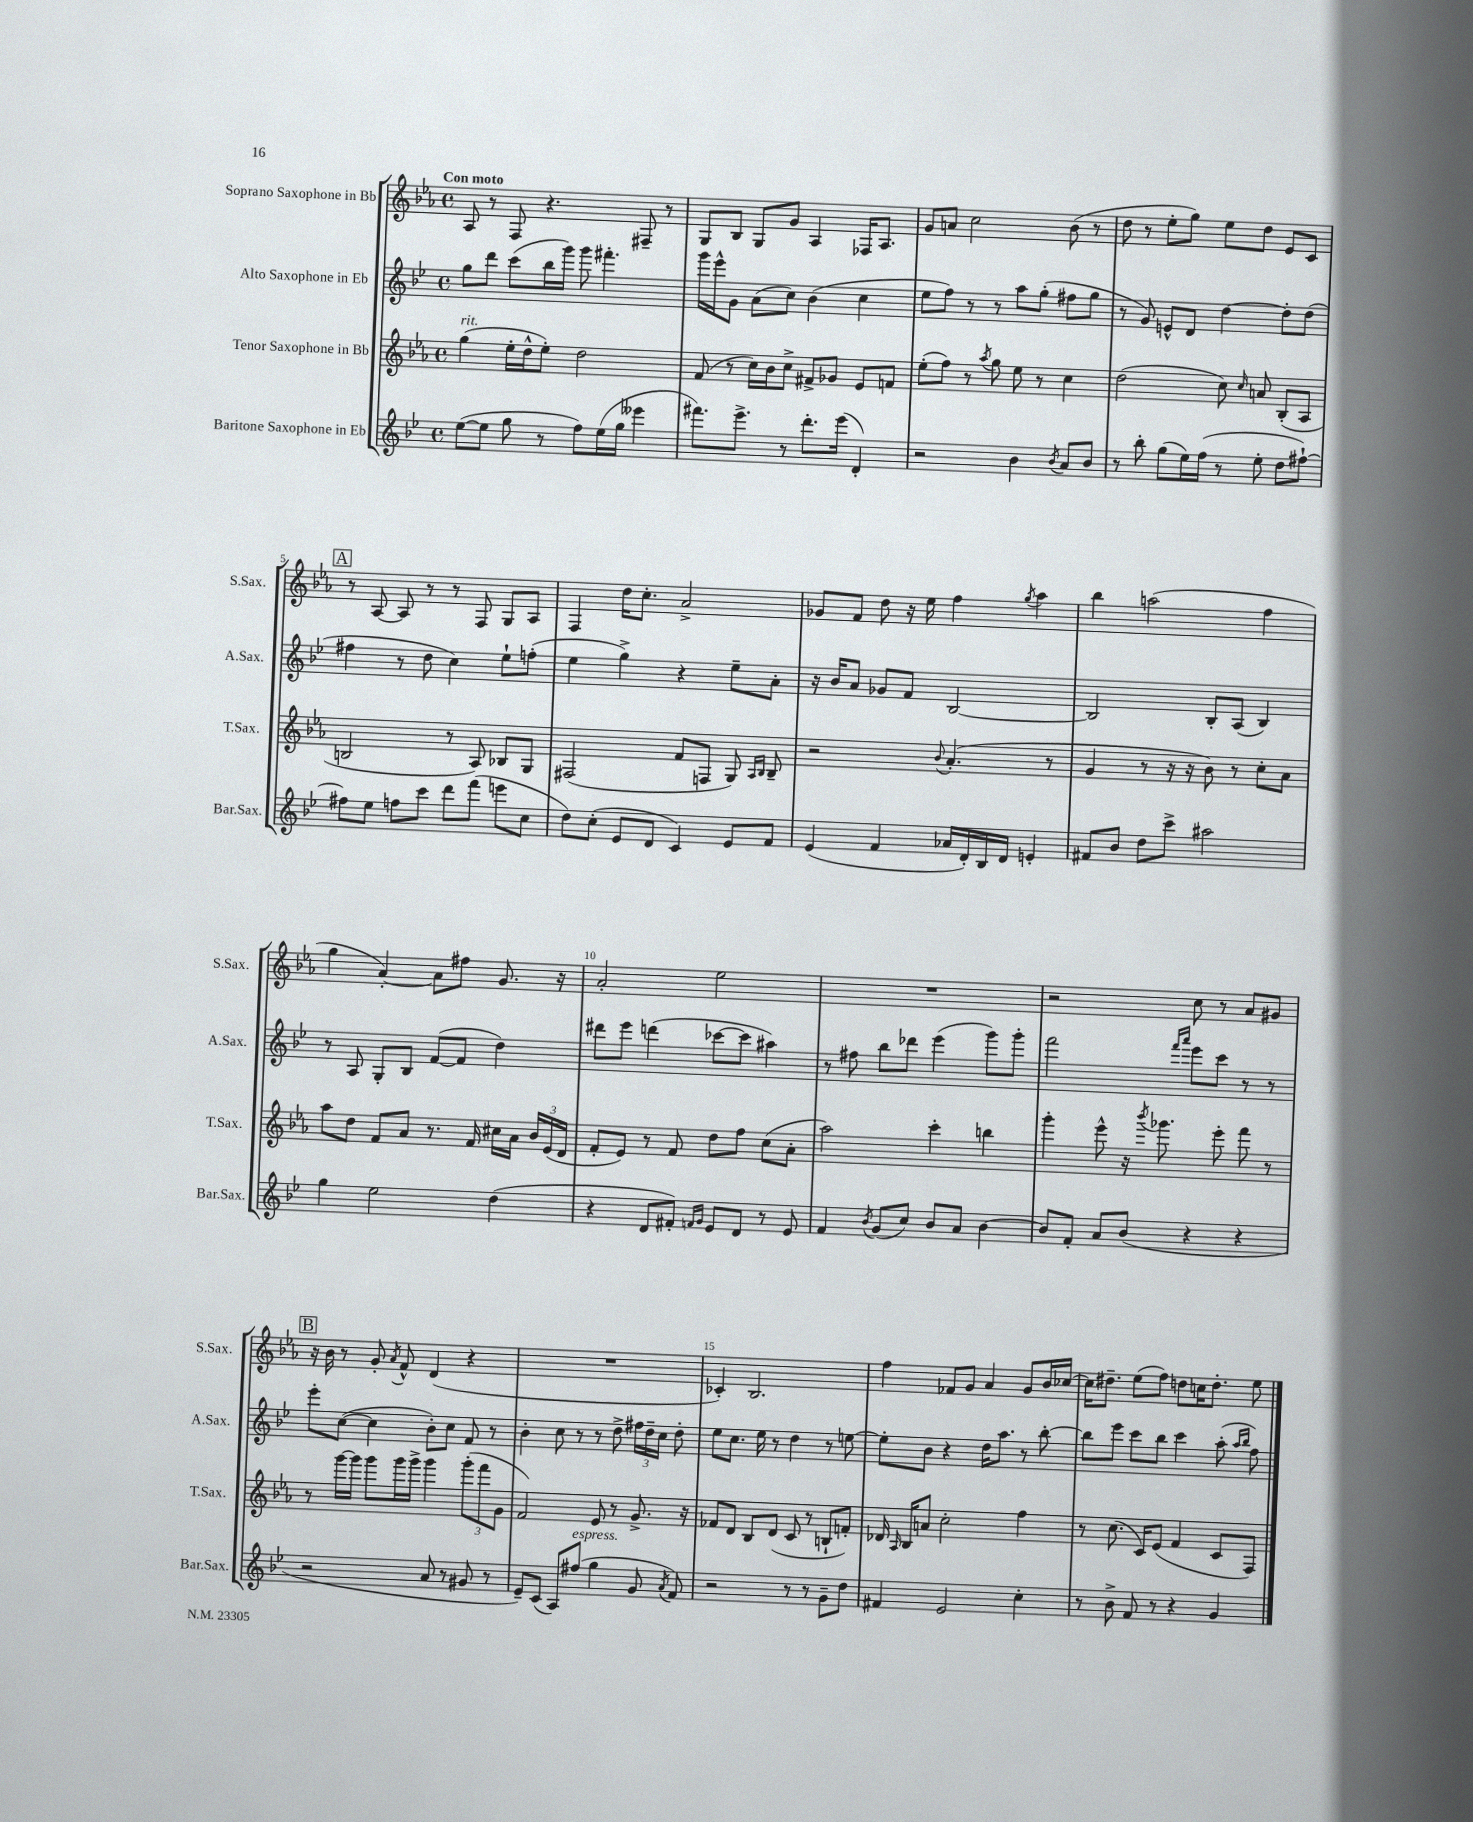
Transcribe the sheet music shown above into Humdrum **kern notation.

**kern	**kern	**kern	**kern
*staff4	*staff3	*staff2	*staff1
*clefG2	*clefG2	*clefG2	*clefG2
*k[b-e-]	*k[b-e-a-]	*k[b-e-]	*k[b-e-a-]
*M4/4	*M4/4	*M4/4	*M4/4
*met(c)	*met(c)	*met(c)	*met(c)
([8ee-	(4gg	8gg	8A-
8ee-]	.	8ddd	8r
8gg	16ee-'	(8ccc	8F
.	16dd^^	.	.
8r	8ee-')	16bb-	4.r
.	.	16ggg)	.
8ff)	2dd	8ggg	.
(16ee-	.	4.fff#'	.
16gg	.	.	.
4eee--	.	.	8F#~
.	.	.	8r
=	=	=	=
8.fff#)	(8f	16ggg	8G
.	.	16eee-^^	.
.	8r	8g	8B-
8.eee-^	.	.	.
.	16cc)	(8a	8G
.	16b-	.	.
8r	8cc^	8cc)	8g
8.ddd'	8f#^	(4b-	4A-
.	8g-	.	.
(16eee-	.	.	.
4d')	8e-	4cc	16F-
.	.	.	8.A-
.	8f	.	.
=	=	=	=
2r	(8ee-'	8ee-	8g
.	8ff)	8ff)	8a
.	8r	8r	2cc
.	8qaa-	.	.
.	8gg	8r	.
4b-	8ee-	8aa	.
.	8r	(8gg'	.
8qb-	.	.	.
8a	4cc	8ff#	(8b-
8b-	.	8gg	8r
=	=	=	=
8r	(2dd	8r	8dd
8bb-'	.	8g)	8r
(8gg	.	8e^^	8ee-'
16ee-)	.	8d	8gg)
(16ff	.	.	.
8r	8cc)	[4dd	8ee-
.	16qqcc	.	.
8ee-'	8a	.	8dd
8dd	(8B-'	8dd']	8e-
[8ff#`)	8A-	(8dd	8c
=	=	=	=
8ff#]	2B	4ff#	8r
8ee-	.	.	[8A-
8ff	.	8r	8A-]
8ccc	.	8dd	8r
8ddd	8r	4cc)	8r
(8fff	8A-)	.	8F
8eee	8B-	8ee-`	8G
8cc	8G	(8ff'	8A-
=	=	=	=
8dd)	(2F#	4ee-	4F
(8cc'	.	.	.
8e-	.	4gg^)	16dd
.	.	.	8.cc'
8d	.	.	.
4c)	8f	4r	2a-^
.	8F	.	.
8e-	8G)	8ee-~	.
.	16qqA-	.	.
.	16qqB-	.	.
8f	8B-~	8a'	.
=	=	=	=
(4e-	2r	16r	8g-
.	.	16b-	.
.	.	8a	8f
4f	.	8g-	8dd
.	.	8f	16r
.	.	.	16ee-
.	8qqb-	.	.
16a-	(4.a-'	[2B-	4ff
16d')	.	.	.
16B-	.	.	.
16d	.	.	.
.	.	.	8qgg
4e'	.	.	4aa-
.	8r	.	.
=	=	=	=
8f#	4g	2B-]	4bb-
8b-	.	.	.
8dd	8r	.	(2aa
8ccc^	16r	.	.
.	16r	.	.
2aa#	8b-)	8B-'	.
.	8r	(8A	.
.	8cc'	4B-)	4ff
.	8a-	.	.
=	=	=	=
4gg	8aa-	8r	4gg
.	8dd	8A	.
2ee-	8f	8G'	[4a-')
.	8a-	8B-	.
.	8.r	([8f	8a-]
.	.	8f]	8ff#
.	16f	.	.
(4dd	16cc#	4dd)	8.g
.	16a-	.	.
.	24b-	.	.
.	(24e-	.	.
.	.	.	16r
.	24d	.	.
=	=	=	=
4r	8f'	8ddd#	2a-'
.	8e-)	8eee-	.
8d	8r	(4ddd	.
8f#')	8f	.	.
16qqf	.	.	.
16qqg	.	.	.
8e-	8dd	[8ccc-	2ee-
8d	8ff	8ccc-]	.
8r	(8cc	4aa#)	.
8e-	8a-'	.	.
=	=	=	=
4f	2aa-)	8r	1r
.	.	8ff#	.
8qb-	.	.	.
(8g	.	8bb-	.
8cc)	.	8ddd-	.
8b-	4ccc'	(4eee-	.
8a	.	.	.
[4b-	4bb	8ggg)	.
.	.	8ggg'	.
=	=	=	=
8b-]	4ggg'	2fff	2r
8f'	.	.	.
8a	8eee-^^	.	.
(8b-	16r	.	.
.	8qbbb-	.	.
.	8.ggg-	.	.
.	.	16qqfff	.
.	.	16qqaaa	.
4r	.	8eee-	8cc
.	8eee-'	8ccc	8r
4r	8fff	8r	8a-
.	8r	8r	8g#
=	=	=	=
2r	8r	8eee-'	16r
.	.	.	16b-
.	[16ggg	([8cc	8r
.	16ggg]	.	.
.	8ggg	4cc]	8g'
.	.	.	8qa-
.	16ggg	.	8f^^
.	16ggg^	.	.
8a	4ggg	8b-')	(4d
8r	.	8cc	.
8g#	(12ggg'	8f	4r
.	12fff	.	.
8r	.	8r	.
.	12g	.	.
=	=	=	=
8e-~)	2f)	4b-'	1r
(8c	.	.	.
8A)	.	8cc	.
(8ff#	.	8r	.
4gg	8e-	8r	.
.	8r	8dd^	.
8g	8.g^	24ff#	.
.	.	24dd~	.
.	.	24cc	.
8qa	.	.	.
8f)	.	8dd'	.
.	16r	.	.
=	=	=	=
2r	8f-	8ee-	4c-')
.	8d	8.cc	.
.	8B-	.	2.B-
.	.	16ee-	.
.	(8d	8r	.
8r	8c	4dd	.
8r	8r	.	.
8g~	8B`	8r	.
8dd	8f')	[8ee	.
=	=	=	=
4f#	16d-	8ee']	4ff
.	16qqA-	.	.
.	16B-	.	.
.	8a	8b-	.
2e-	2cc'	4r	8f-
.	.	.	8g
.	.	16dd	4a-
.	.	8.aa	.
4cc'	4ff	8r	8g
.	.	[8bb-'	16b-
.	.	.	[16cc-
=	=	=	=
8r	8r	8bb-]	16cc-]
.	.	.	8.dd#~
8b-^	(8.cc	8eee-	.
8f	.	8ccc	(8ee-
.	16c)	.	.
8r	(8e-	8bb-	8ff)
4r	4f	4ccc	8dd
.	.	.	16cc
.	.	.	8.dd'
4g	8c	(8aa'	.
.	.	16qqaa	.
.	.	16qqbb-	.
.	8F)	8ff)	8ee-
==	==	==	==
*-	*-	*-	*-
